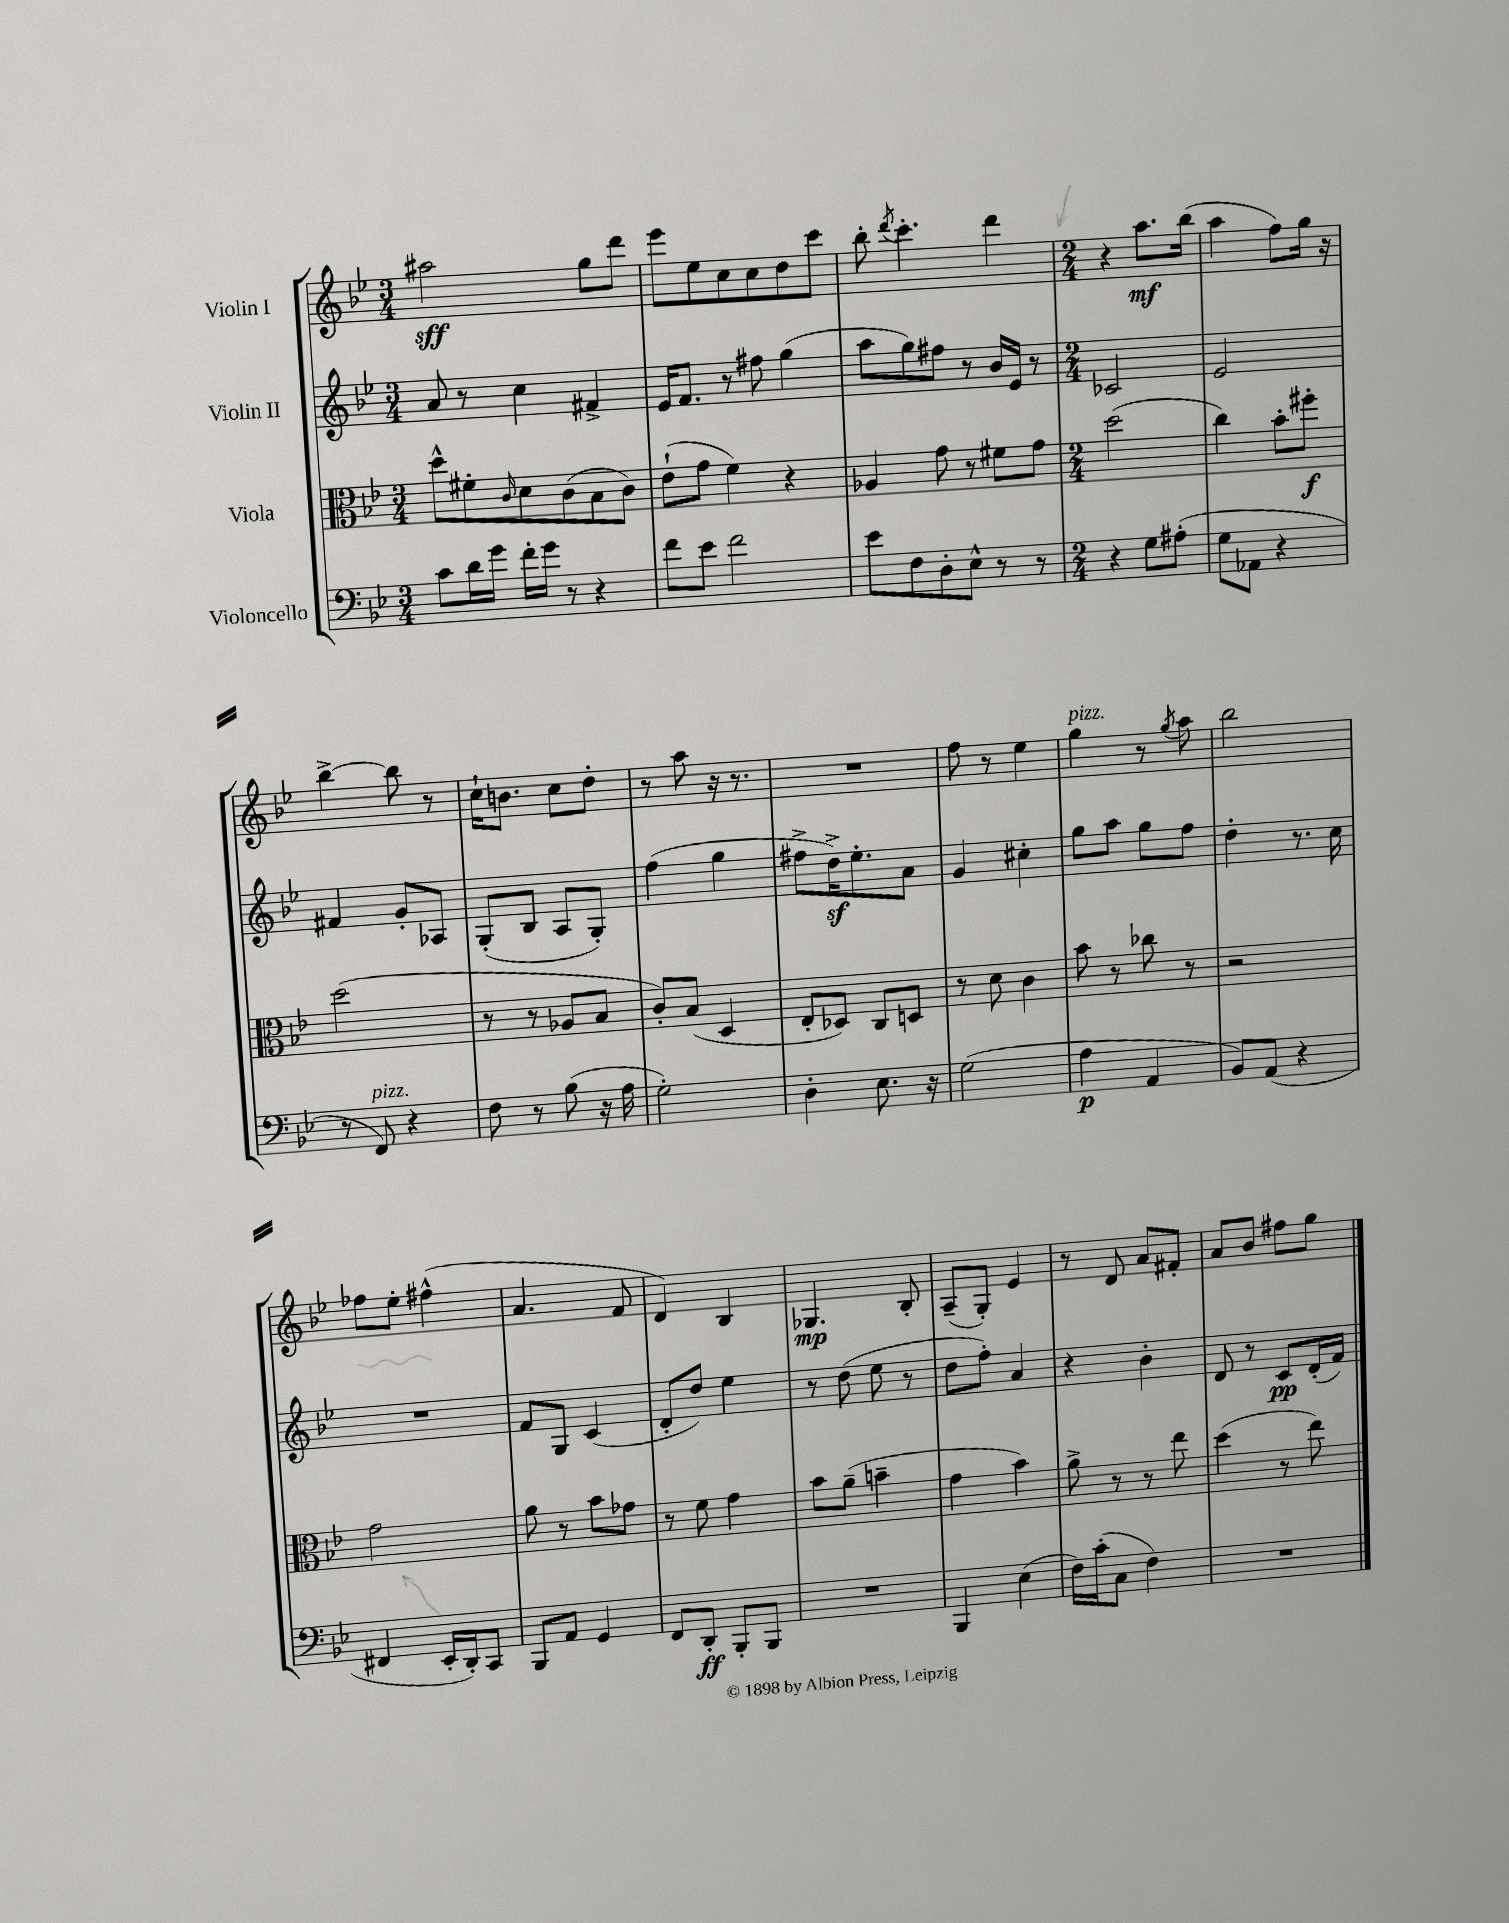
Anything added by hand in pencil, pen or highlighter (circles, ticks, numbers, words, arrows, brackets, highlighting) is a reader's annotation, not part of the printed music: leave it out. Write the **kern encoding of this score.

**kern	**kern	**kern	**kern
*staff4	*staff3	*staff2	*staff1
*clefF4	*clefC3	*clefG2	*clefG2
*k[b-e-]	*k[b-e-]	*k[b-e-]	*k[b-e-]
*M3/4	*M3/4	*M3/4	*M3/4
8c\L	8dd^^\L	8a/	2aa#\
16d\L	8f#'\	8r	.
16g\JJ	.	.	.
.	16qqc/	.	.
16f'\LL	8d\	4cc\	.
16g\JJ	.	.	.
8r	(8c\	.	.
4r	8B-\	4f#^/	8gg\L
.	8c\J)	.	8ddd\J
=	=	=	=
8f\L	(8e-`\L	16e-/LK	8eee-\L
.	.	8.f/J	.
8e-\J	8g\J	.	8ee-\
2f\	4f\)	8r	8cc\
.	.	8ff#\	8cc\
.	4r	(4gg\	8dd\
.	.	.	8ccc\J
=	=	=	=
8e-\L	4A-/	8aa\L	8bb-'\
.	.	.	8qddd/
8F\	.	8gg\)	4.ccc'\
8D'\	8g\	8ff#\J	.
8E-^^\J	8r	8r	.
8r	8f#\L	16b-/LL	4ddd\
.	.	16e-/JJ	.
8r	8g\J	8r	.
=	=	=	=
*M2/4	*M2/4	*M2/4	*M2/4
4r	(2dd\	2c-/	4r
8G\L	.	.	8.aa\L
(8A#'\J	.	.	.
.	.	.	(16bb-\Jk
=	=	=	=
8G\L	4cc\)	2e-/	4aa\
8AA-\J	.	.	.
4r	8b-'\L	.	8ff\L)
.	8ff#'\J	.	16gg\Jk
.	.	.	16r
=	=	=	=
8r	(2dd\	4f#/	[4bb-^\
8FF/)	.	.	.
4r	.	8g'/L	8bb-\]
.	.	8A-/J	8r
=	=	=	=
8F\	8r	(8G'/L	16cc`\LK
.	.	.	8.b\J
8r	8r	8B-/J	.
(8B-\	8A-/L	8A/L	8cc\L
16r	8B-/J	8G'/J)	8dd'\J
16A\	.	.	.
=	=	=	=
2G'\)	8c'/L)	(4ff\	8r
.	(8B-/J	.	8aa\
.	4D/	4gg\	16r
.	.	.	8.r
=	=	=	=
4D'\	8E-'/L	8ff#^\L	2r
.	8D-/J)	16dd^\K)	.
.	.	8.ee-'\	.
8.E-\	8C/L	.	.
.	8D/J	8a\J	.
16r	.	.	.
=	=	=	=
(2G\	8r	4g/	8ff\
.	8d\	.	8r
.	4c\	4cc#'\	4ee-\
=	=	=	=
4A\	8b-\	8gg\L	4gg\
.	8r	8aa\J	.
4AA/	8cc-\	8gg\L	8r
.	.	.	8qgg/
.	8r	8ff\J	8aa\
=	=	=	=
8BB-/L)	2r	4dd'\	2bb-\
(8AA/J	.	.	.
4r	.	8.r	.
.	.	16cc\	.
=	=	=	=
4FF#/	2g\	2r	8ff-\L
.	.	.	8ee-'\J
16EE-'/LL	.	.	(4ff#^^\
16DD'/J)	.	.	.
8CC/J	.	.	.
=	=	=	=
8BBB-/L	8a\	8f/L	4.a/
8AA/J	8r	8G/J	.
4GG/	8b-\L	(4c/	.
.	8g-\J	.	8f/
=	=	=	=
8FF/L	8r	8d'/L	4d/)
8DD'/J	8f\	8dd/J)	.
8BBB-'/L	4g\	4ee-\	4B-/
8BBB-/J	.	.	.
=	=	=	=
2r	8b-\L	8r	4.G-/
.	(8a~\J	(8dd\	.
.	4b~\	8ee-\	.
.	.	8r	8B-'/
=	=	=	=
4BBB-/	4g\	8dd\L	(8A~/L
.	.	8ff'\J)	8G'/J)
(4E-\	4b-\)	4a/	4e-/
=	=	=	=
16F\LL)	8a^\	4r	8r
(16c'\J	.	.	.
8C\J	8r	.	8d/
4F\)	8r	4b-'\	8a/L
.	8ee-\	.	8f#'/J
=	=	=	=
2r	(4dd\	8d/	8a/L
.	.	8r	8b-/J
.	8r	8c/L	8ff#\L
.	8ee-\)	(16d'/L	8gg\J
.	.	16f/JJ)	.
==	==	==	==
*-	*-	*-	*-
